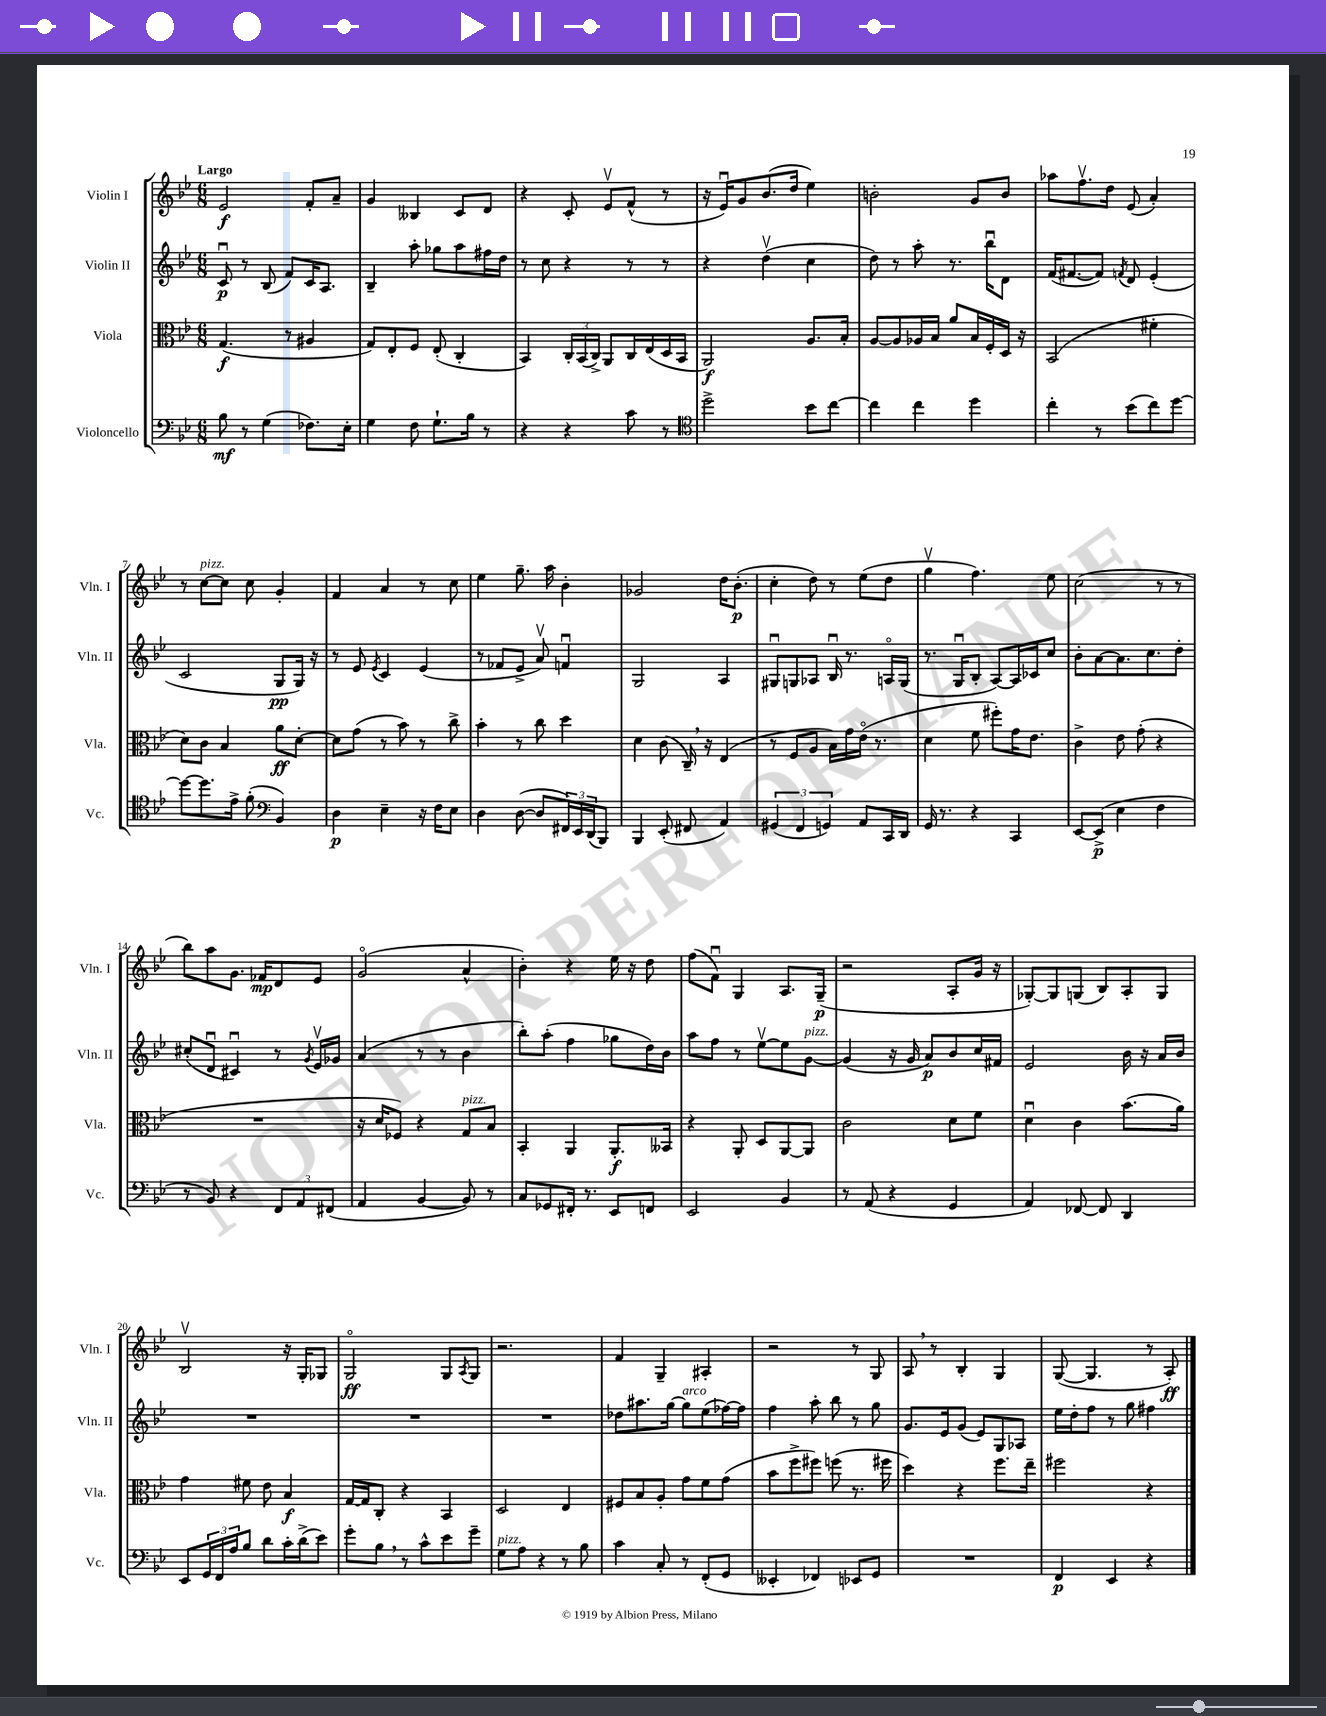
<<
\new StaffGroup <<
\new Staff = "s0" \with { instrumentName = "Violin I" shortInstrumentName = "Vln. I" } {
    \clef treble \key bes \major \numericTimeSignature \time 6/8 \tempo "Largo"
    ees'2\f f'8-. a'8-- |
    g'4 beses4 c'8 d'8 |
    r4 c'8-. ees'8\upbow f'8-^( r8 |
    r16 ees'16\downbow) g'8 bes'8.( d''16 ees''4) |
    b'2-. g'8 b'8 |
    aes''8 f''8.\upbow d''16 ees'8( a'4-.) |
    r8 c''8~^\markup { \italic "pizz." } c''8 c''8 g'4-. |
    f'4 a'4 r8 c''8 |
    ees''4 g''8.-- a''16 bes'4-. |
    ges'2 d''16 bes'8.-.\p( |
    c''4-. d''8) r8 ees''8( d''8 |
    g''4\upbow f''4.) ees''8 |
    c''2( r8 r8 |
    bes''8) a''8 g'8. fes'16\mp d'8 ees'8 |
    g'2\flageolet( a'4-^ |
    bes'4-.) r4 ees''16 r16 d''8 |
    f''8( f'8\downbow) g4 a8. g16--\p( |
    r2 a8-. g'16 r16 |
    ges8~-.) ges8 g8( bes8) a8-. g8 |
    bes2\upbow r16 g16-. ges8 |
    g2\flageolet\ff g8 \acciaccatura { a8 } g8 |
    r2. |
    f'4 g4-- ais4-. |
    r2 r8 g8 |
    a8 \breathe r8 bes4-. g4 |
    g8~( g4. r8 a8-.\ff) \bar "|." |
}
\new Staff = "s1" \with { instrumentName = "Violin II" shortInstrumentName = "Vln. II" } {
    \clef treble \key bes \major \numericTimeSignature \time 6/8
    c'8\downbow\p r8 bes8( f'8) c'16 a8. |
    bes4-- a''8-. ges''8 a''8 fis''16 d''16 |
    r8 c''8 r4 r8 r8 |
    r4 d''4\upbow( c''4 |
    d''8) r8 a''8-. r8. bes''16\downbow d'8 |
    f'16( fis'8.~ fis'8) \acciaccatura { f'8 } d'8 ees'4-.( |
    c'2 g8\pp g16) r16 |
    r8 ees'8 \acciaccatura { ees'8 } c'4 ees'4( |
    r8 fes'8 ees'8-> a'8\upbow) f'4\downbow |
    g2 a4 |
    gis8\downbow g8 aes8 bes16\downbow r8. a16\flageolet g16( |
    r8. g16\downbow bes8-. a8~) a16 ces'16 c''8 |
    bes'8-. a'8~ a'8. c''8. d''8-. |
    cis''8-.( d'8\downbow cis'4\downbow) r8 \acciaccatura { g'8 } ees'16\upbow ges'16 |
    a'4( r8 r8 bes'4 |
    bes''8-.) a''8-.( f''4 ges''8 d''16) bes'16 |
    a''8 f''8 r8 ees''8~\upbow ees''8 g'8~^\markup { \italic "pizz." } |
    g'4( r16 g'16 a'8\p) bes'8 c''16 fis'16 |
    ees'2 bes'16 r16 a'16 bes'16 |
    R2. |
    R2. |
    R2. |
    des''8 ais''8. g''16~ g''8^\markup { \italic "arco" } ees''8( fes''16~) fes''16 |
    f''4 a''8-. bes''8 r8 g''8 |
    g'8. ees'16 g'8( ees'8) g8 aes8 |
    ees''16 d''16-. f''8 r8 g''8 fis''4 \bar "|." |
}
\new Staff = "s2" \with { instrumentName = "Viola" shortInstrumentName = "Vla." } {
    \clef alto \key bes \major \numericTimeSignature \time 6/8
    g4.\f( r8 ais4 |
    g8) ees8-. f8 ees8-.( c4-. |
    bes,4) \tuplet 3/2 { c16-. bes,16( c16->) } a,8 c16 ees16( d16 bes,16 |
    a,2\f) a8. bes16-. |
    a8~ a8 aes16 bes16 a'8 bes16 f16-. d16 r16 |
    bes,2( fis'4-. |
    d'8) c'8 bes4 a'8\ff d'8~-. |
    d'8 g'8( r8 bes'8) r8 c''8-> |
    bes'4-. r8 c''8 d''4 |
    d'4 c'8( c16--) \breathe r16 ees4( |
    r8 f8 a8 bes16) g'16 ees'16\flageolet( r8. |
    d'4 f'8 fis''8-.) g'16 ees'8. |
    c'4-> ees'8 g'8-.( r4 |
    R2. |
    r16 d'16 fes8) r4 g8^\markup { \italic "pizz." } bes8 |
    bes,4-. a,4 a,8.-.\f beses,16 |
    r4 a,8-. d8 a,8~ a,8 |
    c'2 d'8 f'8 |
    d'4\downbow c'4 bes'8.( a'16) |
    g'4 fis'8 ees'8 bes4\f |
    g16~ g16 c8-. r4 bes,4 |
    d2 ees4 |
    fis8 bes8 a8-. g'8 f'8 g'8( |
    bes'8 f''8-> fis''8) f''8( r8. fis''16 |
    d''4) r4 f''8. ees''16-- |
    fis''2 r4 \bar "|." |
}
\new Staff = "s3" \with { instrumentName = "Violoncello" shortInstrumentName = "Vc." } {
    \clef bass \key bes \major \numericTimeSignature \time 6/8
    bes8\mf r8 g4( fes8.) ees16-. |
    g4 f8 g8.-! bes16 r8 |
    r4 r4 c'8 r8 |
    \clef tenor d''2-> bes'8 c''8~ |
    c''4 c''4 d''4 |
    c''4-. r8 bes'8( c''8) d''8~ |
    d''8~ d''8. ees'16-> f'8-.( \clef bass bes,4) |
    d4\p ees4-- r16 f16 ees8 |
    d4 d8~( d8 \tuplet 3/2 { fis,16) ees,16 d,16( } bes,,8) |
    bes,,4 ees,8-.( fis,8 a,4) |
    \tuplet 3/2 { gis,4( f,4 g,4) } a,8 c,16 d,16 |
    g,16 r8. r4 c,4 |
    ees,8~ ees,8->\p( ees4 f4 |
    r8 bes,8) r4 \tuplet 3/2 { f,8 a,8 fis,8( } |
    a,4 bes,4~ bes,8) r8 |
    c8 ges,8 fis,16-. r8. ees,8 f,8 |
    ees,2 bes,4 |
    r8 a,8( r4 g,4 |
    a,4) fes,8~ fes,8 d,4 |
    ees,8 \tuplet 3/2 { g,16 f,16 a16 } bes8 d'8 c'16-. d'16->( ees'8) |
    g'8-. bes8 \breathe r8 c'8-^ ees'8 g'8-- |
    g8^\markup { \italic "pizz." } a8 r4 r8 bes8 |
    c'4 c8-. r8 f,8-.( g,8 |
    eeses,4-. fes,4) ees,8 g,8 |
    R2. |
    f,4\p ees,4 r4 \bar "|." |
}
>>
>>
